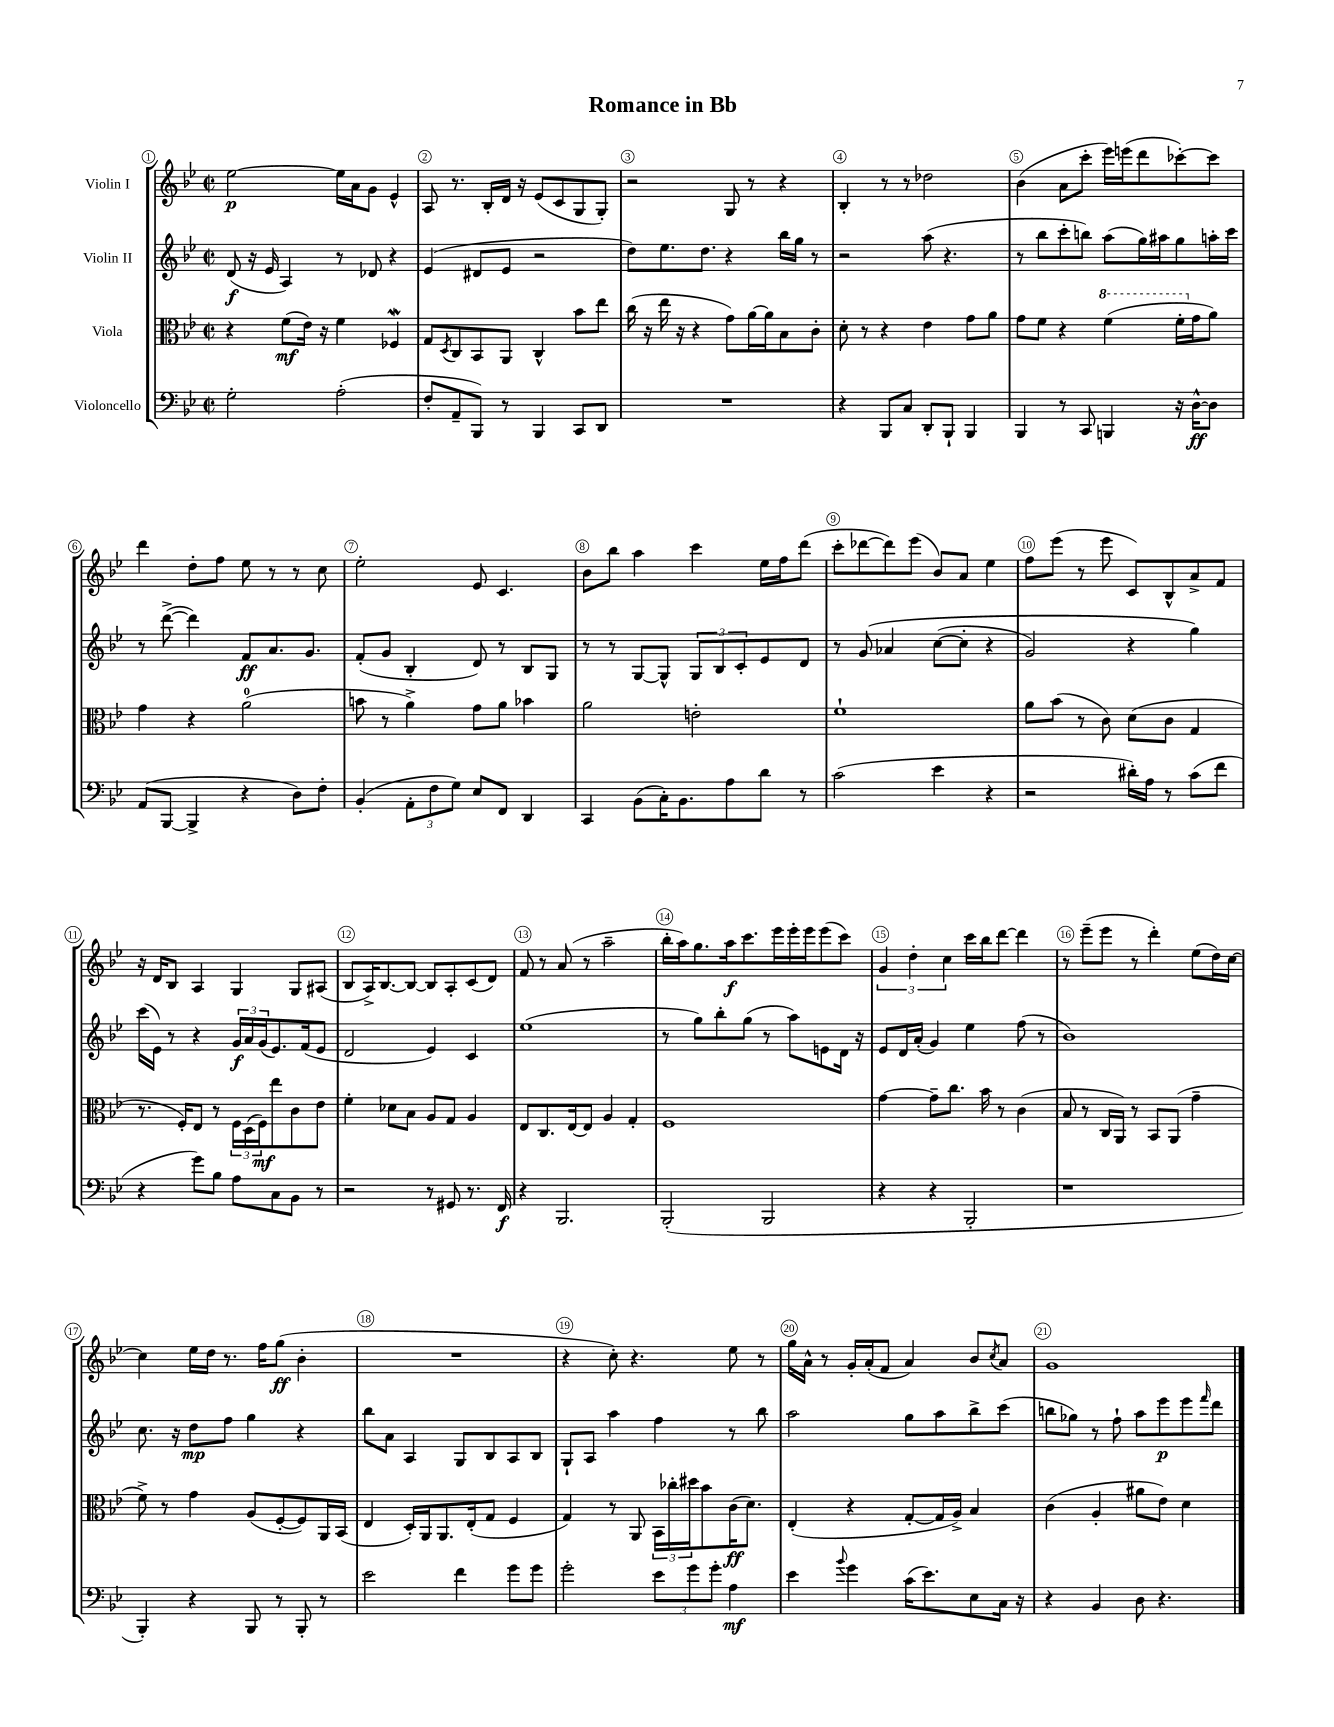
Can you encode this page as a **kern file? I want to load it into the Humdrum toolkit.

**kern	**dynam	**kern	**dynam	**kern	**dynam	**kern	**dynam
*part4	*part4	*part3	*part3	*part2	*part2	*part1	*part1
*staff4	*staff4	*staff3	*staff3	*staff2	*staff2	*staff1	*staff1
*I"Violoncello	*	*I"Viola	*	*I"Violin II	*	*I"Violin I	*
*clefF4	*	*clefC3	*	*clefG2	*	*clefG2	*
*k[b-e-]	*	*k[b-e-]	*	*k[b-e-]	*	*k[b-e-]	*
*M2/2	*	*M2/2	*	*M2/2	*	*M2/2	*
*met(c|)	*	*met(c|)	*	*met(c|)	*	*met(c|)	*
=1	=1	=1	=1	=1	=1	=1	=1
2G'\	.	4r	.	(8d/	f	[2ee-\	p
.	.	.	.	16r	.	.	.
.	.	.	.	16e-/	.	.	.
.	.	(8f\L	mf	4A/)	.	.	.
.	.	16e-\Jk)	.	.	.	.	.
.	.	16r	.	.	.	.	.
(2A'\	.	4f\	.	8r	.	16ee-\LL]	.
.	.	.	.	.	.	16a\J	.
.	.	.	.	8d-X/	.	8g\J	.
.	.	4F-Xw/	.	4r	.	4e-^^/	.
=2	=2	=2	=2	=2	=2	=2	=2
8F'/L	.	8G/L	.	(4e-/	.	8A/	.
.	.	8qD/	.	.	.	.	.
8AA~/	.	8C/	.	.	.	8.r	.
8BBB-/J)	.	8BB-/	.	8d#X/L	.	.	.
.	.	.	.	.	.	16B-'/LL	.
8r	.	8AA/J	.	8e-/J	.	16d/JJ	.
.	.	.	.	.	.	16r	.
4BBB-/	.	4C^^/	.	2r	.	(8e-/L	.
.	.	.	.	.	.	8c/	.
8CC/L	.	8b-\L	.	.	.	8G/	.
8DD/J	.	8ee-\J	.	.	.	8G'/J)	.
=3	=3	=3	=3	=3	=3	=3	=3
1r	.	(16cc\	.	8dd\L)	.	2r	.
.	.	16r	.	.	.	.	.
.	.	16ee-\	.	8.ee-\	.	.	.
.	.	16r	.	.	.	.	.
.	.	4r	.	.	.	.	.
.	.	.	.	8.dd\J	.	.	.
.	.	8g\L)	.	4r	.	8G/	.
.	.	[16a\L	.	.	.	8r	.
.	.	16a\J]	.	.	.	.	.
.	.	8B-\	.	16bb-\LL	.	4r	.
.	.	.	.	16gg\JJ	.	.	.
.	.	8c'\J	.	8r	.	.	.
=4	=4	=4	=4	=4	=4	=4	=4
4r	.	8d'\	.	2r	.	4B-'/	.
.	.	8r	.	.	.	.	.
8BBB-/L	.	4r	.	.	.	8r	.
8C/J	.	.	.	.	.	8r	.
8DD'/L	.	4e-\	.	(8aa\	.	2dd-X\	.
8BBB-`/J	.	.	.	4.r	.	.	.
4BBB-/	.	8g\L	.	.	.	.	.
.	.	8a\J	.	.	.	.	.
=5	=5	=5	=5	=5	=5	=5	=5
4BBB-/	.	8g\L	.	8r	.	(4b-\	.
.	.	8f\J	.	8bb-\L	.	.	.
8r	.	4r	.	8ccc'\	.	8a\L	.
8CC/	.	.	.	8bbn\J)	.	8ccc'\J	.
*	*	*8va	*	*	*	*	*
4BBBn/	.	(4ff\	.	(8aa\L	.	16eee-\LL)	.
.	.	.	.	.	.	(16eeen\J	.
.	.	.	.	16gg\L)	.	8ddd\	.
.	.	.	.	16aa#X\J	.	.	.
16r	.	16ff'\LL	.	8gg\	.	[8ccc-X'\)	.
*	*	*X8va	*	*	*	*	*
[16D^^\KL	ff	16g\J	.	.	.	.	.
8D\J]	.	8a\J)	.	16aan'\L	.	8ccc-\J]	.
.	.	.	.	16ccc\JJ	.	.	.
!!LO:LB:g=z
=6	=6	=6	=6	=6	=6	=6	=6
(8AA/L	.	4g\	.	8r	.	4ddd\	.
[8BBB-/J	.	.	.	([8ddd^\	.	.	.
4BBB-^/]	.	4r	.	4ddd\])	.	8dd'\L	.
.	.	.	.	.	.	8ff\J	.
4r	.	(2a\	.	8f/L	ff	8ee-\	.
.	.	.	.	8.a/	.	8r	.
8D\L)	.	.	.	.	.	8r	.
.	.	.	.	8.g/J	.	.	.
8F'\J	.	.	.	.	.	8cc\	.
=7	=7	=7	=7	=7	=7	=7	=7
(4BB-'/	.	8bn\	.	(8f'/L	.	2ee-'\	.
.	.	8r	.	8g/J	.	.	.
12AA'\L	.	4a^\)	.	4B-'/	.	.	.
12F\	.	.	.	.	.	.	.
12G\J)	.	.	.	.	.	.	.
8E-/L	.	8g\L	.	8d/)	.	8e-/	.
8FF/J	.	8a\J	.	8r	.	4.c/	.
4DD/	.	4b-X\	.	8B-/L	.	.	.
.	.	.	.	8G/J	.	.	.
=8	=8	=8	=8	=8	=8	=8	=8
4CC/	.	2a\	.	8r	.	8b-\L	.
.	.	.	.	8r	.	8bb-\J	.
(8BB-\L	.	.	.	[8G/L	.	4aa\	.
16C'\K)	.	.	.	8G^^/J]	.	.	.
8.BB-\	.	.	.	.	.	.	.
.	.	2en'\	.	12G/L	.	4ccc\	.
.	.	.	.	12B-/	.	.	.
8A\	.	.	.	.	.	.	.
.	.	.	.	12c'/	.	.	.
8d\J	.	.	.	8e-/	.	16ee-\LL	.
.	.	.	.	.	.	16ff\J	.
8r	.	.	.	8d/J	.	(8ddd\J	.
=9	=9	=9	=9	=9	=9	=9	=9
(2c\	.	1f`	.	8r	.	8ccc'\L	.
.	.	.	.	(8g/	.	[8ddd-X\	.
.	.	.	.	4a-X/	.	8ddd-\])	.
.	.	.	.	.	.	(8eee-\J	.
4e-\	.	.	.	([8cc\L	.	8b-/L)	.
.	.	.	.	8cc'\J]	.	8a/J	.
4r	.	.	.	4r	.	4ee-\	.
=10	=10	=10	=10	=10	=10	=10	=10
2r	.	8a\L	.	2g/)	.	8ff\L	.
.	.	(8b-\J	.	.	.	(8eee-\J	.
.	.	8r	.	.	.	8r	.
.	.	8c\)	.	.	.	8eee-\	.
16d#X'\LL)	.	(8d\L	.	4r	.	8c/L)	.
16A\JJ	.	.	.	.	.	.	.
8r	.	8c\J	.	.	.	8B-^^/	.
(8c\L	.	4G/	.	4gg\)	.	8a^/	.
8f\J	.	.	.	.	.	8f/J	.
!!LO:LB:g=z
=11	=11	=11	=11	=11	=11	=11	=11
4r	.	8.r	.	(16ccc\LL	.	16r	.
.	.	.	.	16e-\JJ)	.	16d/KL	.
.	.	.	.	8r	.	8B-/J	.
.	.	16F'/KL)	.	.	.	.	.
8g\L)	.	8E-/J	.	4r	.	4A/	.
8B-\J	.	8r	.	.	.	.	.
8A\L	.	24F\LL	.	24g/LL	f	4G/	.
.	.	(24D\	.	24a/	.	.	.
.	.	24F\J)	mf	(24g/J	.	.	.
8C\	.	8ee-\	.	8.e-/)	.	.	.
8BB-\J	.	8c\	.	.	.	8G/L	.
.	.	.	.	(16f/k	.	.	.
8r	.	8e-\J	.	8e-/J	.	(8A#X/J	.
=12	=12	=12	=12	=12	=12	=12	=12
2r	.	4f'\	.	2d/	.	8B-/L	.
.	.	.	.	.	.	16A^/K)	.
.	.	.	.	.	.	[8.B-/	.
.	.	8d-X\L	.	.	.	.	.
.	.	8B-\J	.	.	.	8B-/J_	.
8r	.	8A/L	.	4e-/)	.	8B-/L]	.
8GG#X/	.	8G/J	.	.	.	8A'/	.
8.r	.	4A/	.	4c/	.	(8c/	.
.	.	.	.	.	.	8d/J)	.
16FF/	f	.	.	.	.	.	.
=13	=13	=13	=13	=13	=13	=13	=13
4r	.	8E-/L	.	(1ee-	.	8f/	.
.	.	8.C/	.	.	.	8r	.
2.BBB-/	.	.	.	.	.	(8a/	.
.	.	[16E-/k	.	.	.	.	.
.	.	8E-/J]	.	.	.	8r	.
.	.	4A/	.	.	.	2aa~\	.
.	.	4G'/	.	.	.	.	.
=14	=14	=14	=14	=14	=14	=14	=14
(2BBB-'/	.	1F	.	8r	.	16bb-'\LL	.
.	.	.	.	.	.	16aa\J)	.
.	.	.	.	8gg\L)	.	8.gg\	.
.	.	.	.	8bb-'\	.	.	.
.	.	.	.	.	.	16aa\k	f
.	.	.	.	(8gg\J	.	8.ccc\	.
2BBB-/	.	.	.	8r	.	.	.
.	.	.	.	.	.	16eee-\L	.
.	.	.	.	8aa\L)	.	16eee-'\	.
.	.	.	.	.	.	16eee-\J	.
.	.	.	.	8en\	.	(8eee-\	.
.	.	.	.	16d\Jk	.	8ccc\J)	.
.	.	.	.	16r	.	.	.
=15	=15	=15	=15	=15	=15	=15	=15
4r	.	[4g\	.	8e-/L	.	6g/	.
.	.	.	.	16d/L	.	.	.
.	.	.	.	.	.	6dd'\	.
.	.	.	.	(16a'/JJ	.	.	.
4r	.	8g~\L]	.	4g/)	.	.	.
.	.	.	.	.	.	6cc\	.
.	.	8.cc\J	.	.	.	.	.
2BBB-'/	.	.	.	4ee-\	.	16ccc\LL	.
.	.	16b-\	.	.	.	16bb-\J	.
.	.	8r	.	.	.	[8ddd\J	.
.	.	(4c\	.	(8ff\	.	4ddd\]	.
.	.	.	.	8r	.	.	.
=16	=16	=16	=16	=16	=16	=16	=16
1r	.	8B-/	.	1b-)	.	8r	.
.	.	8r	.	.	.	(8eee-~\L	.
.	.	16C/LL	.	.	.	8eee-\J	.
.	.	16AA/JJ)	.	.	.	.	.
.	.	8r	.	.	.	8r	.
.	.	8BB-/L	.	.	.	4ddd'\)	.
.	.	(8AA/J	.	.	.	.	.
.	.	4g~\	.	.	.	(8ee-\L	.
.	.	.	.	.	.	16dd\L)	.
.	.	.	.	.	.	[16cc\JJ	.
!!LO:LB:g=z
=17	=17	=17	=17	=17	=17	=17	=17
4BBB-'/)	.	8f^\)	.	8.cc\	.	4cc\]	.
.	.	8r	.	.	.	.	.
.	.	.	.	16r	.	.	.
4r	.	4g\	.	8dd\L	mp	16ee-\LL	.
.	.	.	.	.	.	16dd\JJ	.
.	.	.	.	8ff\J	.	8.r	.
8BBB-/	.	(8A/L	.	4gg\	.	.	.
.	.	.	.	.	.	16ff\KL	.
8r	.	[8F'/	.	.	.	(8gg\J	ff
8BBB-'/	.	8F/])	.	4r	.	4b-'\	.
8r	.	16AA/L	.	.	.	.	.
.	.	(16BB-/JJ	.	.	.	.	.
=18	=18	=18	=18	=18	=18	=18	=18
2e-\	.	4E-/	.	8bb-\L	.	1r	.
.	.	.	.	8a\J	.	.	.
.	.	16D'/LL)	.	4A/	.	.	.
.	.	16AA/J	.	.	.	.	.
.	.	8.AA/	.	.	.	.	.
4f\	.	.	.	8G/L	.	.	.
.	.	(16E-'/k	.	.	.	.	.
.	.	8G/J	.	8B-/	.	.	.
8g\L	.	4F/	.	8A/	.	.	.
8g\J	.	.	.	8B-/J	.	.	.
=19	=19	=19	=19	=19	=19	=19	=19
2g'\	.	4G/)	.	8G`/L	.	4r	.
.	.	.	.	8A/J	.	.	.
.	.	8r	.	4aa\	.	8cc'\)	.
.	.	8AA/	.	.	.	4.r	.
12e-\L	.	24BB-\LL	.	4ff\	.	.	.
.	.	24cc-X'\	.	.	.	.	.
12g\	.	24dd#X\J	.	.	.	.	.
.	.	8b-\	.	.	.	.	.
12g'\J	.	.	.	.	.	.	.
4A\	mf	(16c\K	ff	8r	.	8ee-\	.
.	.	8.d\J)	.	.	.	.	.
.	.	.	.	8bb-\	.	8r	.
=20	=20	=20	=20	=20	=20	=20	=20
4e-\	.	(4E-'/	.	2aa\	.	16gg\LL	.
.	.	.	.	.	.	16a^^\JJ	.
.	.	.	.	.	.	8r	.
8qqb-/	.	.	.	.	.	.	.
4g\	.	4r	.	.	.	16g'/LL	.
.	.	.	.	.	.	(16a'/J	.
.	.	.	.	.	.	8f/J	.
(16c\KL	.	[8G'/L	.	8gg\L	.	4a/)	.
8.e-\)	.	.	.	.	.	.	.
.	.	16G/L]	.	8aa\	.	.	.
.	.	16A^/JJ)	.	.	.	.	.
8E-\	.	4B-/	.	8bb-^\	.	8b-/L	.
.	.	.	.	.	.	8qcc/	.
16C\Jk	.	.	.	(8ccc\J	.	8a/J	.
16r	.	.	.	.	.	.	.
=21	=21	=21	=21	=21	=21	=21	=21
4r	.	(4c\	.	8bbn\L	.	1g	.
.	.	.	.	8gg-X\J)	.	.	.
4BB-/	.	4A'/	.	8r	.	.	.
.	.	.	.	8ff`\	.	.	.
8D\	.	8a#X\L	.	8aa\L	.	.	.
4.r	.	8e-\J)	.	8eee-\	p	.	.
.	.	4d\	.	8eee-\	.	.	.
.	.	.	.	16qqfff/	.	.	.
.	.	.	.	8ddd\J	.	.	.
==	==	==	==	==	==	==	==
*-	*-	*-	*-	*-	*-	*-	*-
